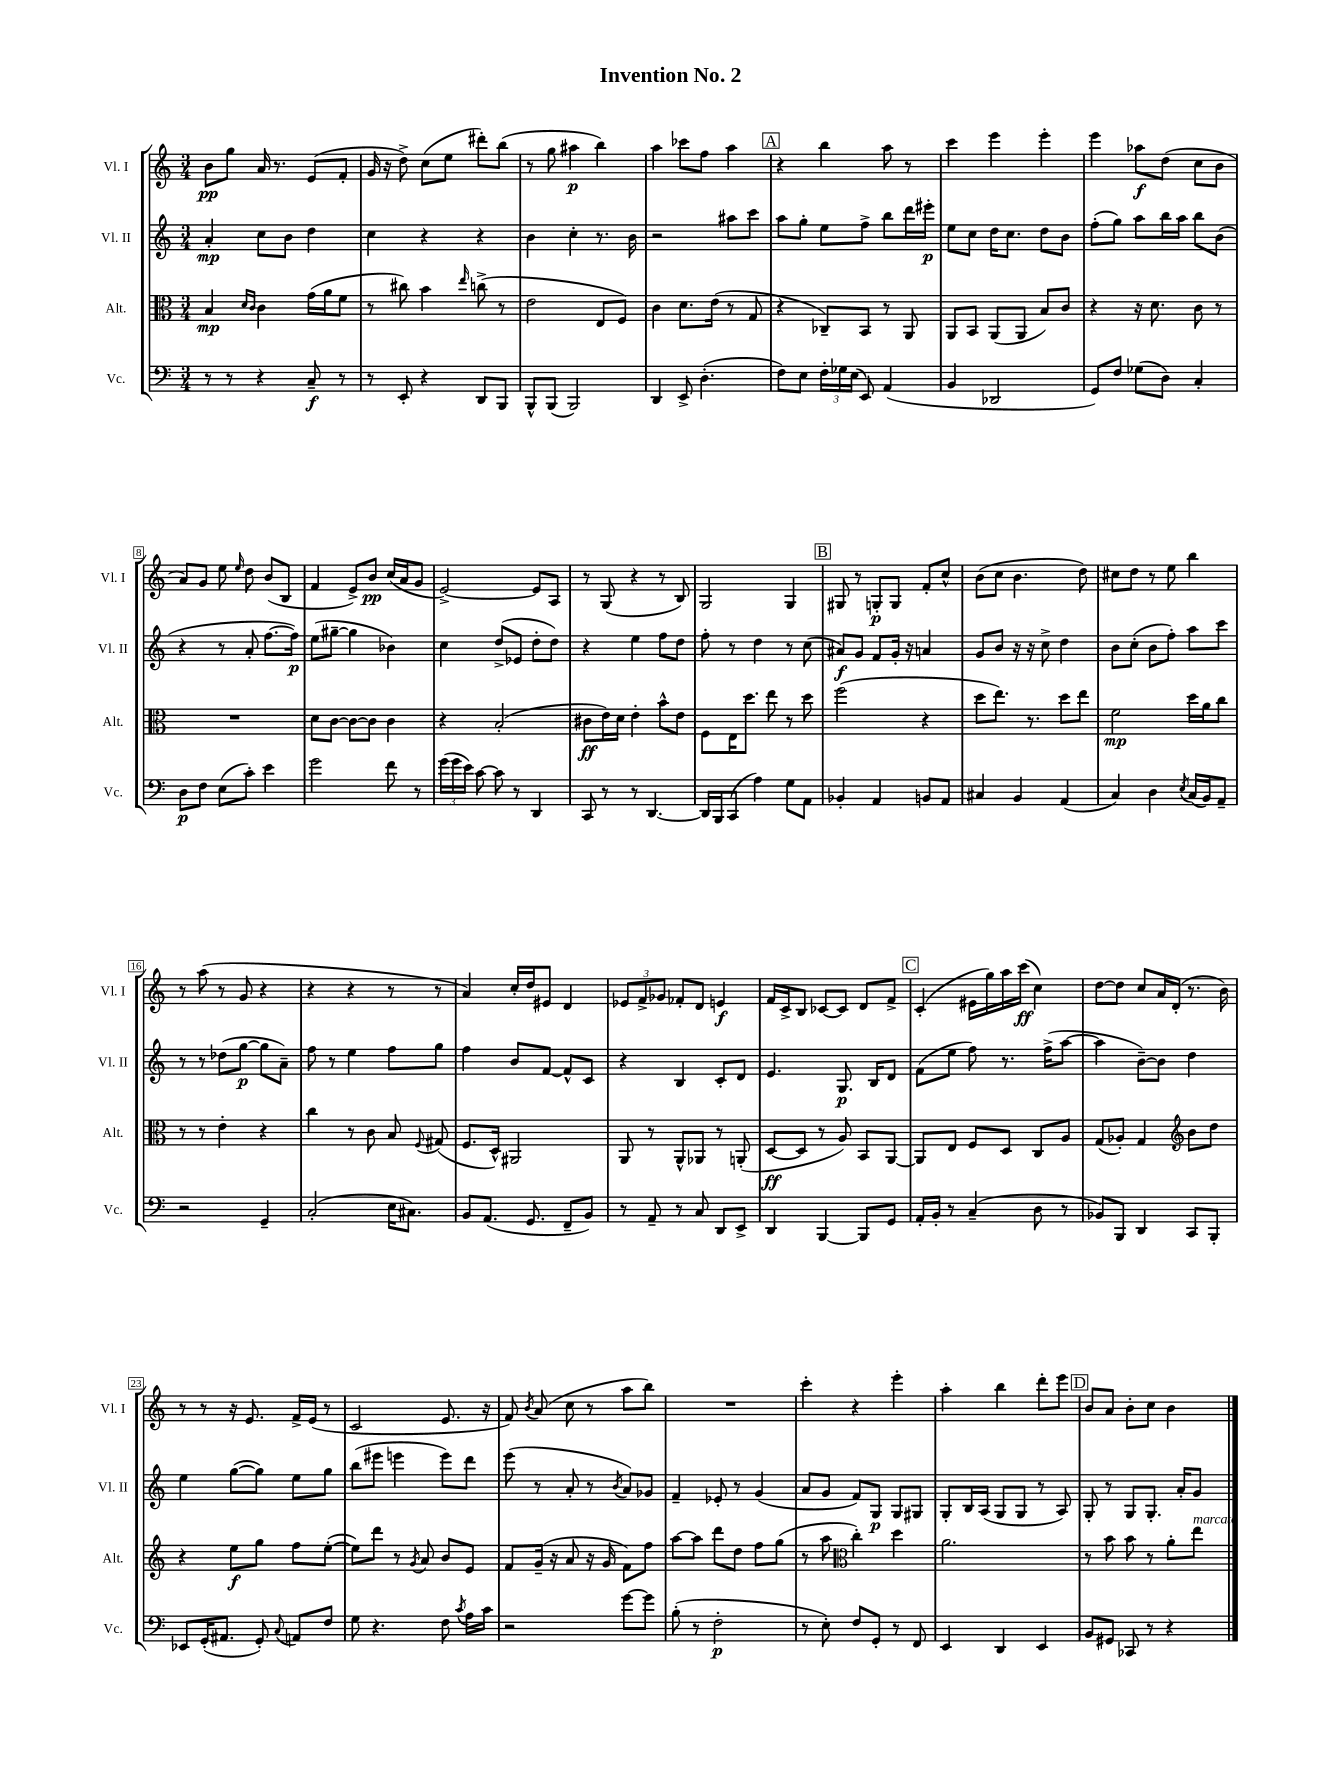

**kern	**dynam	**kern	**dynam	**kern	**dynam	**kern	**dynam
*part4	*part4	*part3	*part3	*part2	*part2	*part1	*part1
*staff4	*staff4	*staff3	*staff3	*staff2	*staff2	*staff1	*staff1
*I"Vc.	*	*I"Alt.	*	*I"Vl. II	*	*I"Vl. I	*
*I'Vc.	*	*I'Alt.	*	*I'Vl. II	*	*I'Vl. I	*
*clefF4	*	*clefC3	*	*clefG2	*	*clefG2	*
*k[]	*	*k[]	*	*k[]	*	*k[]	*
*M3/4	*	*M3/4	*	*M3/4	*	*M3/4	*
=1	=1	=1	=1	=1	=1	=1	=1
8r	.	4B/	mp	4a'/	mp	8b\L	pp
8r	.	.	.	.	.	8gg\J	.
.	.	16qqd/LL	.	.	.	.	.
.	.	16qqc/JJ	.	.	.	.	.
4r	.	4c\	.	8cc\L	.	16a/	.
.	.	.	.	.	.	8.r	.
.	.	.	.	8b\J	.	.	.
8C~/	f	(16g\LL	.	4dd\	.	(8e/L	.
.	.	16a\J	.	.	.	.	.
8r	.	8f\J	.	.	.	8f'/J	.
=2	=2	=2	=2	=2	=2	=2	=2
8r	.	8r	.	4cc\	.	16g/	.
.	.	.	.	.	.	16r	.
8EE'/	.	8cc#X\)	.	.	.	8dd^\)	.
4r	.	4b\	.	4r	.	(8cc\L	.
.	.	.	.	.	.	8ee\J	.
.	.	16qqee/	.	.	.	.	.
8DD/L	.	(8ccn^\	.	4r	.	8ddd#X'\L)	.
8BBB/J	.	8r	.	.	.	(8bb\J	.
=3	=3	=3	=3	=3	=3	=3	=3
8BBB^^/L	.	2e\	.	4b\	.	8r	.
(8BBB/J	.	.	.	.	.	8gg\	.
2BBB/)	.	.	.	4cc'\	.	4aa#X\	p
.	.	8E/L	.	8.r	.	4bb\)	.
.	.	8F/J)	.	.	.	.	.
.	.	.	.	16b\	.	.	.
=4	=4	=4	=4	=4	=4	=4	=4
4DD/	.	4c\	.	2r	.	4aa\	.
8EE^/	.	8.d\L	.	.	.	8ccc-X\L	.
(4.D'\	.	.	.	.	.	8ff\J	.
.	.	(16e\Jk	.	.	.	.	.
.	.	8r	.	8aa#X\L	.	4aa\	.
.	.	8G/	.	8ccc\J	.	.	.
!!LO:REH:place=s1:t=A
=5	=5	=5	=5	=5	=5	=5	=5
8F\L)	.	4r	.	8aa\L	.	4r	.
8E\J	.	.	.	8gg'\J	.	.	.
24F'\LL	.	8C-X~/L)	.	8ee\L	.	4bb\	.
24G-X\	.	.	.	.	.	.	.
(24E\JJ	.	.	.	.	.	.	.
8EE/)	.	8BB/J	.	8ff^\J	.	.	.
(4AA/	.	8r	.	8bb\L	.	8aa\	.
.	.	8AA/	.	16ddd\L	.	8r	.
.	.	.	.	16eee#X'\JJ	p	.	.
=6	=6	=6	=6	=6	=6	=6	=6
4BB/	.	8AA/L	.	8ee\L	.	4ccc\	.
.	.	8BB/J	.	8cc\J	.	.	.
2DD-X/	.	(8AA/L	.	16dd\KL	.	4eee\	.
.	.	.	.	8.cc\J	.	.	.
.	.	8AA/J	.	.	.	.	.
.	.	8B/L)	.	8dd\L	.	4eee'\	.
.	.	8c/J	.	8b\J	.	.	.
=7	=7	=7	=7	=7	=7	=7	=7
8GG/L)	.	4r	.	(8ff'\L	.	4eee\	.
8F/J	.	.	.	8gg\J)	.	.	.
(8G-X\L	.	16r	.	8aa\L	.	8aa-X\L	f
.	.	8.d\	.	.	.	.	.
8D\J)	.	.	.	16bb\L	.	(8dd\J	.
.	.	.	.	16aa\JJ	.	.	.
4C'/	.	8c\	.	8bb\L	.	8cc\L	.
.	.	8r	.	(8b\J	.	8b\J	.
!!LO:LB:g=z
=8	=8	=8	=8	=8	=8	=8	=8
8D\L	p	2.r	.	4r	.	8a/L)	.
8F\J	.	.	.	.	.	8g/J	.
(8E\L	.	.	.	8r	.	8ee\	.
.	.	.	.	.	.	16qqee/	.
8c'\J)	.	.	.	8a'/	.	8dd\	.
4e\	.	.	.	[8.ff\L	.	(8b/L	.
.	.	.	.	.	.	8B/J	.
.	.	.	.	16ff\Jk])	p	.	.
=9	=9	=9	=9	=9	=9	=9	=9
2g\	.	8d\L	.	(8ee\L	.	4f/	.
.	.	[8c\J	.	[8gg#X~\J	.	.	.
.	.	8c\L_	.	4gg#\]	.	8e^/L)	.
.	.	8c\J]	.	.	.	8b/J	pp
8f\	.	4c\	.	4b-X\)	.	(16cc/LL	.
.	.	.	.	.	.	16a/J	.
8r	.	.	.	.	.	8g/J	.
=10	=10	=10	=10	=10	=10	=10	=10
(24g\LL	.	4r	.	4cc\	.	[2e^/)	.
24g\	.	.	.	.	.	.	.
24e\JJ)	.	.	.	.	.	.	.
[8c\	.	.	.	.	.	.	.
8c\]	.	(2B'/	.	(8dd^/L	.	.	.
8r	.	.	.	8e-X/J	.	.	.
4DD/	.	.	.	8dd'\L	.	8e/L]	.
.	.	.	.	8dd\J)	.	8A/J	.
=11	=11	=11	=11	=11	=11	=11	=11
8CC/	.	8c#X\L	ff	4r	.	8r	.
8r	.	16e\L)	.	.	.	(8G/	.
.	.	16d\JJ	.	.	.	.	.
8r	.	4e'\	.	4ee\	.	4r	.
[4.DD/	.	.	.	.	.	.	.
.	.	8b^^\L	.	8ff\L	.	8r	.
.	.	8e\J	.	8dd\J	.	8B/)	.
=12	=12	=12	=12	=12	=12	=12	=12
16DD/LL]	.	8F\L	.	8ff'\	.	2G/	.
16BBB/J	.	.	.	.	.	.	.
(8CC/J	.	16E\K	.	8r	.	.	.
.	.	8.dd\J	.	.	.	.	.
4A\)	.	.	.	4dd\	.	.	.
.	.	8ee\	.	.	.	.	.
8G\L	.	8r	.	8r	.	4G/	.
8AA\J	.	8dd\	.	(8cc\	.	.	.
!!LO:REH:place=s1:t=B
=13	=13	=13	=13	=13	=13	=13	=13
4BB-X'/	.	(2ff\	.	8a#X/L)	f	8G#X/	.
.	.	.	.	8g/J	.	8r	.
4AA/	.	.	.	8f/L	.	8Gn'/L	p
.	.	.	.	16g'/Jk	.	8G/J	.
.	.	.	.	16r	.	.	.
8BBn/L	.	4r	.	4an/	.	8f'/L	.
8AA/J	.	.	.	.	.	8cc^^/J	.
=14	=14	=14	=14	=14	=14	=14	=14
4C#X/	.	8dd\L	.	8g/L	.	(8b\L	.
.	.	8.ee\J)	.	8b/J	.	8cc\J	.
4BB/	.	.	.	16r	.	4.b\	.
.	.	8.r	.	16r	.	.	.
.	.	.	.	8cc^\	.	.	.
(4AA/	.	8dd\L	.	4dd\	.	.	.
.	.	8ee\J	.	.	.	8dd\)	.
=15	=15	=15	=15	=15	=15	=15	=15
4C/)	.	2f\	mp	8b\L	.	8cc#X\L	.
.	.	.	.	(8cc'\J	.	8dd\J	.
4D\	.	.	.	8b\L	.	8r	.
.	.	.	.	8ff'\J)	.	8ee\	.
8qE/	.	.	.	.	.	.	.
(16C/LL	.	16dd\LL	.	8aa\L	.	4bb\	.
16BB/J)	.	16a\J	.	.	.	.	.
8AA~/J	.	8cc\J	.	8ccc\J	.	.	.
!!LO:LB:g=z
=16	=16	=16	=16	=16	=16	=16	=16
2r	.	8r	.	8r	.	8r	.
.	.	8r	.	8r	.	(8aa\	.
.	.	4e'\	.	(8dd-X\L	.	8r	.
.	.	.	.	[8gg\J	p	8g/	.
4GG~/	.	4r	.	8gg\L]	.	4r	.
.	.	.	.	8a~\J)	.	.	.
=17	=17	=17	=17	=17	=17	=17	=17
(2C'/	.	4cc\	.	8ff\	.	4r	.
.	.	.	.	8r	.	.	.
.	.	8r	.	4ee\	.	4r	.
.	.	8c\	.	.	.	.	.
16E\KL	.	8B/	.	8ff\L	.	8r	.
8.C#X\J)	.	.	.	.	.	.	.
.	.	8qqF/	.	.	.	.	.
.	.	(8G#X/	.	8gg\J	.	8r	.
=18	=18	=18	=18	=18	=18	=18	=18
8BB/L	.	8.F/L	.	4ff\	.	4a/)	.
(8.AA/J	.	.	.	.	.	.	.
.	.	16D^^/Jk)	.	.	.	.	.
.	.	2AA#X/	.	8b/L	.	16cc'/LL	.
8.GG/	.	.	.	.	.	16dd/J	.
.	.	.	.	[8f/J	.	8e#X/J	.
8FF~/L	.	.	.	8f^^/L]	.	4d/	.
8BB/J)	.	.	.	8c/J	.	.	.
=19	=19	=19	=19	=19	=19	=19	=19
8r	.	8AA/	.	4r	.	12e-X/L	.
.	.	.	.	.	.	12f^/	.
8AA~/	.	8r	.	.	.	.	.
.	.	.	.	.	.	12g-X/J	.
8r	.	8AA^^/L	.	4B/	.	8f-X'/L	.
8C/	.	8AA-X/J	.	.	.	8d/J	.
8DD/L	.	8r	.	8c'/L	.	4en/	f
8EE^/J	.	(8AAn'/	.	8d/J	.	.	.
=20	=20	=20	=20	=20	=20	=20	=20
4DD/	.	[8D/L	ff	4.e/	.	16f/LL	.
.	.	.	.	.	.	16c^/J	.
.	.	8D/J]	.	.	.	8B/J	.
[4BBB/	.	8r	.	.	.	[8c-X/L	.
.	.	8A/)	.	8.G/	p	8c-/J]	.
8BBB/L]	.	8BB/L	.	.	.	8d/L	.
.	.	.	.	16B/KL	.	.	.
8GG/J	.	[8AA/J	.	8d/J	.	8f^/J	.
!!LO:REH:place=s1:t=C
=21	=21	=21	=21	=21	=21	=21	=21
16AA'/LL	.	8AA/L]	.	(8f\L	.	(4c'/	.
16BB'/JJ	.	.	.	.	.	.	.
8r	.	8E/J	.	8ee\J	.	.	.
(4C~/	.	8F/L	.	8ff\)	.	16e#X\LL	.
.	.	.	.	.	.	16gg\)	.
.	.	8D/J	.	8.r	.	16aa\	.
.	.	.	.	.	.	(16ccc\JJ	ff
8D\	.	8C/L	.	.	.	4cc\)	.
.	.	.	.	(16ff^\KL	.	.	.
8r	.	8A/J	.	[8aa\J	.	.	.
=22	=22	=22	=22	=22	=22	=22	=22
8BB-X/L)	.	(8G/L	.	4aa\]	.	[8dd\L	.
8BBB/J	.	8A-X'/J)	.	.	.	8dd\J]	.
4DD/	.	4G/	.	[8b~\L)	.	8cc/L	.
.	.	.	.	8b\J]	.	16a/L	.
.	.	.	.	.	.	(16d'/JJ	.
*	*	*clefG2	*	*	*	*	*
8CC/L	.	8b\L	.	4dd\	.	8.r	.
8BBB'/J	.	8dd\J	.	.	.	.	.
.	.	.	.	.	.	16b\)	.
!!LO:LB:g=z
=23	=23	=23	=23	=23	=23	=23	=23
8EE-X/L	.	4r	.	4ee\	.	8r	.
(16GG'/K	.	.	.	.	.	8r	.
8.AA#X/J	.	.	.	.	.	.	.
.	.	8ee\L	f	([8gg\L	.	16r	.
.	.	.	.	.	.	8.e/	.
8GG'/)	.	8gg\J	.	8gg\J])	.	.	.
8qqC/	.	.	.	.	.	.	.
8AAn/L	.	8ff\L	.	8ee\L	.	16f^/LL	.
.	.	.	.	.	.	(16e/JJ	.
8F/J	.	([8ee'\J	.	8gg\J	.	8r	.
=24	=24	=24	=24	=24	=24	=24	=24
8G\	.	8ee\L])	.	(8bb\L	.	2c/	.
4.r	.	8ddd\J	.	8eee#X\J	.	.	.
.	.	8r	.	4eeen\	.	.	.
.	.	8qg/	.	.	.	.	.
.	.	8a/	.	.	.	.	.
8F\	.	8b/L	.	8eee\L)	.	8.e/	.
8qc/	.	.	.	.	.	.	.
16A\LL	.	8e/J	.	8ddd\J	.	.	.
16c\JJ	.	.	.	.	.	16r	.
=25	=25	=25	=25	=25	=25	=25	=25
2r	.	8f/L	.	(8eee\	.	8f/)	.
.	.	.	.	.	.	8qb/	.
.	.	(16g~/Jk	.	8r	.	(8a/	.
.	.	16r	.	.	.	.	.
.	.	8a/	.	8a'/	.	8cc\	.
.	.	16r	.	8r	.	8r	.
.	.	16g/	.	.	.	.	.
.	.	.	.	8qb/	.	.	.
[8g\L	.	8f\L)	.	8a/L)	.	8aa\L	.
8g\J]	.	8ff\J	.	8g-X/J	.	8bb\J)	.
=26	=26	=26	=26	=26	=26	=26	=26
(8B'\	.	[8aa\L	.	4f~/	.	2.r	.
8r	.	8aa\J]	.	.	.	.	.
2F'\	p	8ddd\L	.	8e-X'/	.	.	.
.	.	8dd\J	.	8r	.	.	.
.	.	8ff\L	.	(4g/	.	.	.
.	.	(8gg\J	.	.	.	.	.
=27	=27	=27	=27	=27	=27	=27	=27
8r	.	8r	.	8a/L	.	4ccc'\	.
8E'\)	.	8aa\	.	8g/J	.	.	.
*	*	*clefC3	*	*	*	*	*
8F/L	.	4cc'\)	.	8f/L)	.	4r	.
8GG'/J	.	.	.	8G/J	p	.	.
8r	.	4dd\	.	8G/L	.	4eee'\	.
8FF/	.	.	.	8G#X/J	.	.	.
=28	=28	=28	=28	=28	=28	=28	=28
4EE/	.	2.a\	.	8G'/L	.	4aa'\	.
.	.	.	.	16B/L	.	.	.
.	.	.	.	(16A/JJ	.	.	.
4DD/	.	.	.	8G/L	.	4bb\	.
.	.	.	.	8G/J	.	.	.
4EE/	.	.	.	8r	.	8ddd'\L	.
.	.	.	.	8A/)	.	8eee\J	.
!!LO:REH:place=s1:t=D
=29	=29	=29	=29	=29	=29	=29	=29
8BB/L	.	8r	.	8G'/	.	8b/L	.
8GG#X/J	.	8b\	.	8r	.	8a/J	.
8CC-X/	.	8b\	.	8G/L	.	8b'\L	.
8r	.	8r	.	8.G'/J	.	8cc\J	.
4r	.	8a'\L	.	.	.	4b\	.
.	.	.	.	16a'/KL	.	.	.
!	!	!LO:TX:a:i:t=marcato	!	!	!	!	!
.	.	8ee\J	.	8g/J	.	.	.
==	==	==	==	==	==	==	==
*-	*-	*-	*-	*-	*-	*-	*-
